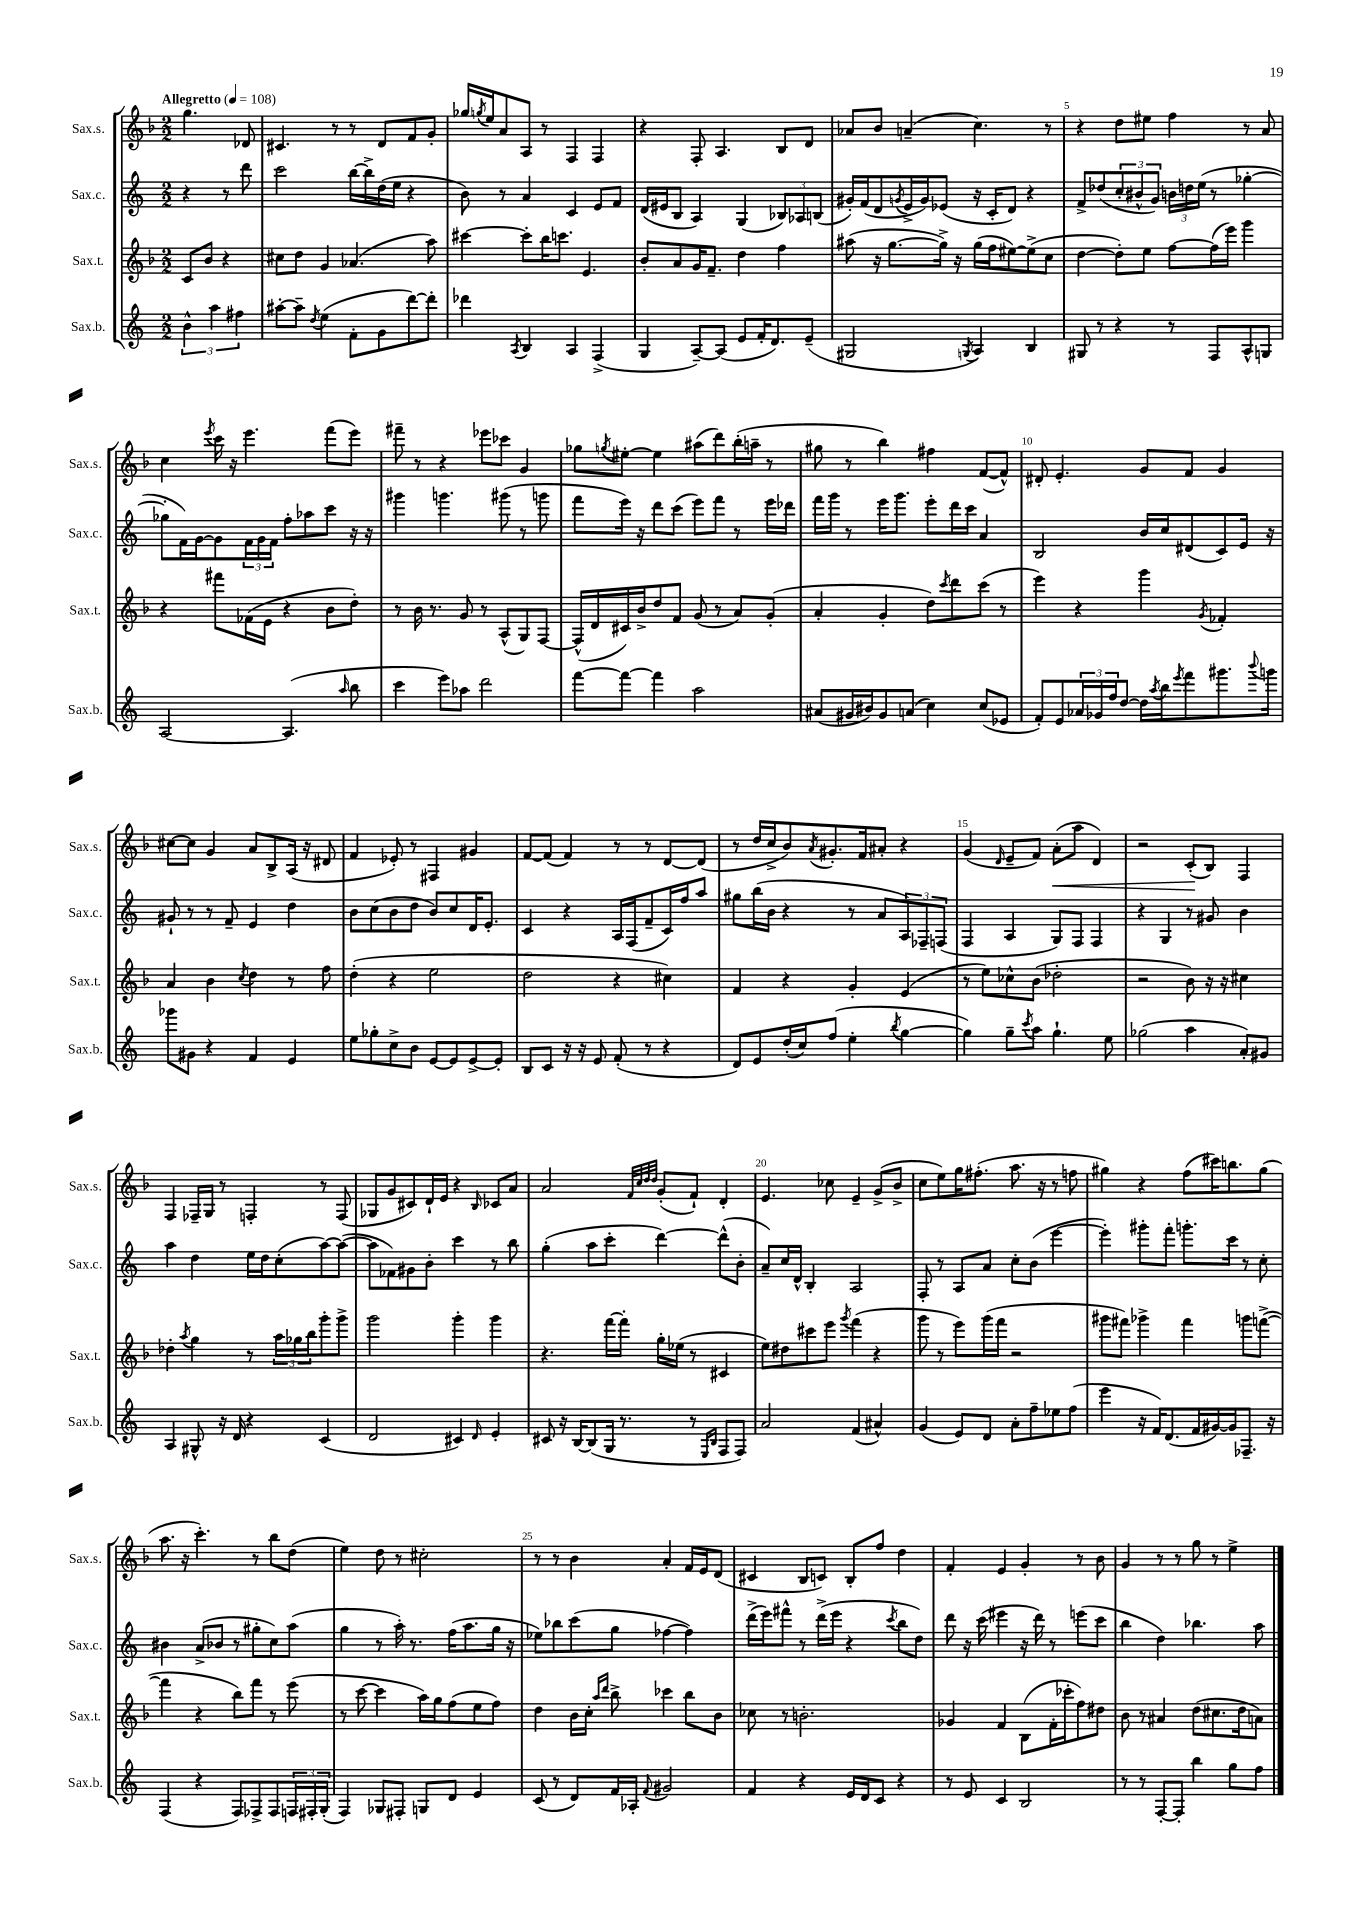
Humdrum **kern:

**kern	**kern	**kern	**kern	**dynam
*part4	*part3	*part2	*part1	*part1
*staff4	*staff3	*staff2	*staff1	*staff1
*I"Sax.b.	*I"Sax.t.	*I"Sax.c.	*I"Sax.s.	*
*I'Sax.b.	*I'Sax.t.	*I'Sax.c.	*I'Sax.s.	*
*clefG2	*clefG2	*clefG2	*clefG2	*
*k[]	*k[b-]	*k[]	*k[b-]	*
*M2/2	*M2/2	*M2/2	*M2/2	*
*MM108	*MM108	*MM108	*MM108	*
=	=	=	=	=
!	!	!	!LO:TX:a:B:t=Allegretto	!
6b^^\	8c/L	4r	4.gg\	.
.	8b-/J	.	.	.
6aa\	.	.	.	.
.	4r	8r	.	.
6ff#X\	.	.	.	.
.	.	8ddd\	8d-X/	.
=1	=1	=1	=1	=1
[8aa#X'\L	8cc#X\L	2ccc\	4.c#X/	.
8aa#~\J]	8dd\J	.	.	.
8qdd/	.	.	.	.
(4ee\	4g/	.	.	.
.	.	.	8r	.
8f'\L	(4.a-X/	[16bb\LL	8r	.
.	.	16bb^\]	.	.
8g\	.	(16dd\	8d/L	.
.	.	16ee\JJ	.	.
[8ddd\)	.	4r	8f/	.
8ddd'\J]	8aa\)	.	8g'/J	.
=2	=2	=2	=2	=2
4ddd-X\	[4ccc#X\	8b\)	16gg-X/LL	.
.	.	.	8qggn/	.
.	.	.	16ee/J	.
.	.	8r	8a/	.
8qA/	.	.	.	.
4B/	8ccc#'\L]	4a/	8A/J	.
.	16bb-\K	.	8r	.
.	8.cccn\J	.	.	.
4A/	.	4c/	4F/	.
.	4.e/	.	.	.
(4F^/	.	8e/L	4F/	.
.	.	8f/J	.	.
=3	=3	=3	=3	=3
4G/	8b-'/L	(16d/LL	4r	.
.	.	16e#X/J	.	.
.	8a/	8B/J	.	.
[8A~/L)	16g/K	4A/)	8F'/	.
.	8.f~/J	.	.	.
(8A/J]	.	.	4.A/	.
8e/L	4dd\	(4G/	.	.
16f'/K	.	.	.	.
8.d/)	.	.	.	.
.	4ff\	12B-X/L)	8B-/L	.
.	.	12A-X/	.	.
(8e~/J	.	.	8d/J	.
.	.	(12Bn/J	.	.
=4	=4	=4	=4	=4
2G#X/	(8aa#X\	16g#X'/LL)	8a-X/L	.
.	.	(16f/J	.	.
.	16r	8d/	8b-/J	.
.	[8.gg\L	.	.	.
.	.	8qgn/	.	.
.	.	16e^/L	(4an~/	.
.	.	16g/J)	.	.
.	16gg^\Jk])	(8e-X/J	.	.
.	16r	.	.	.
8qGn/	.	.	.	.
4A/)	(16gg\LL	16r	4.cc\)	.
.	16ff\J	16c'/KL	.	.
.	[8ee#X\)	8d/J)	.	.
4B/	(8ee#^\]	4r	.	.
.	8cc\J	.	8r	.
=5	=5	=5	=5	=5
8G#X/	[4dd\	8f^/L	4r	.
8r	.	(8dd-X/	.	.
4r	8dd'\L])	12cc'/	8dd\L	.
.	.	12b#X^^/	.	.
.	8ee\J	.	8ee#X\J	.
.	.	12g/J)	.	.
8r	[8ff\L	24bn\LL	4ff\	.
.	.	24ddn\	.	.
.	.	(24ee\JJ	.	.
8F/L	(16ff\L]	8r	.	.
.	16eee\JJ)	.	.	.
8A^^/	4ggg\	[4gg-X'\	8r	.
8Gn/J	.	.	8a/	.
!!LO:LB:g=z
=6	=6	=6	=6	=6
[2A/	4r	8gg-X'\L]	4cc\	.
.	.	16f\L)	.	.
.	.	[16g\J	.	.
.	.	.	8qeee/	.
.	8fff#X\L	8g\]	16ccc\	.
.	.	.	16r	.
.	(16f-X\L	24f\L	4.eee\	.
.	.	24g\	.	.
.	16e\JJ	.	.	.
.	.	24f\JJ	.	.
(4.A/]	4r	8ff'\L	.	.
.	.	8aa-X\	.	.
.	8b-\L	8ccc\J	(8fff\L	.
16qqaa/	.	.	.	.
8bb\	8dd'\J)	16r	8eee\J)	.
.	.	16r	.	.
=7	=7	=7	=7	=7
4ccc\	8r	4ggg#X\	8fff#X~\	.
.	16b-\	.	8r	.
.	8.r	.	.	.
8eee\L)	.	4.gggn\	4r	.
8aa-X\J	8g/	.	.	.
2ddd\	8r	.	8eee-X\L	.
.	(8A^^/L	(8ggg#X\	8ccc-X\J	.
.	8G/)	8r	4g/	.
.	[8F/J	8gggn\	.	.
=8	=8	=8	=8	=8
[8fff\L	(16F^^/LL]	8fff\L	8gg-X\L	.
.	16d/	.	.	.
.	.	.	8qggn/	.
8fff\J_	16c#X/)	16eee\Jk)	[8ee#X'\J	.
.	16b-^/J	16r	.	.
4fff\]	8dd/	8ddd\L	4ee#\]	.
.	8f/J	(8ccc\J	.	.
2aa\	(8g/	8eee\L)	(8aa#X\L	.
.	8r	8fff\J	8ddd\)	.
.	8a/L)	8r	(16bb-'\L	.
.	.	.	16aan~\JJ	.
.	(8g'/J	16eee\LL	8r	.
.	.	16ddd-X\JJ	.	.
=9	=9	=9	=9	=9
(8a#X/L	4a'/	16fff\LL	8gg#X\	.
.	.	16ggg\JJ	.	.
16g#X/L	.	8r	8r	.
16b#X/J)	.	.	.	.
8g#/	4g'/	16eee\KL	4bb-\)	.
.	.	8.ggg\J	.	.
(8an/J	.	.	.	.
4cc\)	8dd\L)	8eee'\L	4ff#X\	.
.	8qccc/	.	.	.
.	8ddd\	16ddd\L	.	.
.	.	16ccc\JJ	.	.
(8cc/L	(8ccc\J	4a/	([8f/L	.
8e-X/J	8r	.	8f^^/J])	.
=10	=10	=10	=10	=10
8f'/L)	4eee\)	2B/	8d#X'/	.
8e/	.	.	4.e'/	.
24a-X/L	4r	.	.	.
24g-X/	.	.	.	.
24ff/J	.	.	.	.
[8dd/J	.	.	.	.
16dd\LL]	4ggg\	16b/LL	8g/L	.
8qaa/	.	.	.	.
16bb\J	.	16cc/J	.	.
8qeee/	.	.	.	.
8fff\	.	(8d#X/	8f/J	.
.	8qg/	.	.	.
8.ggg#X\	4f-X'/	8c/)	4g/	.
.	.	16e/Jk	.	.
8qqbbb/	.	.	.	.
16gggn\Jk	.	16r	.	.
!!LO:LB:g=z
=11	=11	=11	=11	=11
8ggg-X\L	4a/	8g#X`/	[8cc#X\L	.
8g#X\J	.	8r	8cc#\J]	.
4r	4b-\	8r	4g/	.
.	.	8f~/	.	.
.	8qcc/	.	.	.
4f/	4dd\	4e/	8a/L	.
.	.	.	8B-^/	.
4e/	8r	4dd\	(16A/Jk	.
.	.	.	16r	.
.	8ff\	.	8d#X/	.
=12	=12	=12	=12	=12
8ee\L	(4dd'\	8b\L	4f/	.
8gg-X'\	.	(8cc\	.	.
8cc^\	4r	8b\	8e-X'/)	.
8b\J	.	8dd\J	8r	.
[8e/L	2ee\	8b/L)	4F#X/	.
8e/]	.	8cc/	.	.
[8e^/	.	16d/K	4g#X/	.
.	.	8.e'/J	.	.
8e'/J]	.	.	.	.
=13	=13	=13	=13	=13
8B/L	2dd\	4c/	[8f/L	.
8c/J	.	.	(8f/J]	.
16r	.	4r	4f/)	.
16r	.	.	.	.
8e/	.	.	.	.
(8f'/	4r	16A/LL	8r	.
.	.	(16F/J	.	.
8r	.	8f~/	8r	.
4r	4cc#X\)	16c/L)	[8d/L	.
.	.	16ff/J	.	.
.	.	8aa/J	(8d/J]	.
=14	=14	=14	=14	=14
8d/L)	4f/	8gg#X\L	8r	.
8e/	.	(16bb\L	16dd/LL	.
.	.	16b\JJ	16cc^/J	.
(16dd'/L	4r	4r	8b-/)	.
16cc/J)	.	.	.	.
.	.	.	8qa/	.
(8ff/J	.	.	8.g#X'/	.
4ee'\	4g'/	8r	.	.
.	.	.	16f/k	.
.	.	8a/L	8a#X'/J	.
8qbb/	.	.	.	.
[4gg\	(4e/	12A/)	4r	.
.	.	12F-X~/	.	.
.	.	(12Fn/J	.	.
=15	=15	=15	=15	=15
4gg\])	8r	4F/	(4g/	.
.	8ee\L)	.	.	.
.	.	.	16qqd/	.
8gg~\L	8cc-X^^\	4A/	8e~/L	.
8qccc/	.	.	.	.
8aa\J	(8b-\J	.	8f/J)	.
!	!	!	!	!LO:HP:b
4.gg`\	2dd-X'\	8G/L)	(8a'\L	<
.	.	8F/J	8aa\J	.
.	.	4F/	4d/)	.
8ee\	.	.	.	.
=16	=16	=16	=16	=16
(2gg-X\	2r	4r	2r	.
.	.	4G/	.	.
4aa\	8b-\)	8r	(8c'/L	.
.	16r	8g#X/	8B-/J)	[
.	16r	.	.	.
8a'/L)	4cc#X\	4b\	4F/	.
8g#X/J	.	.	.	.
!!LO:LB:g=z
=17	=17	=17	=17	=17
4A/	4dd-X'\	4aa\	4F/	.
.	8qaa/	.	.	.
8G#X^^/	4gg\	4dd\	16F-X~/LL	.
.	.	.	16G/JJ	.
16r	.	.	8r	.
16d/	.	.	.	.
4r	8r	16ee\LL	4Fn'/	.
.	.	16dd\J	.	.
.	24aa\LL	(8cc'\	.	.
.	24gg-X\	.	.	.
.	24bb-\J	.	.	.
(4c/	8ggg'\	[8aa\)	8r	.
.	8ggg^\J	(8aa\J_	(8F/	.
=18	=18	=18	=18	=18
2d/	2ggg\	8aa\L]	8G-X/L	.
.	.	8f-X\)	8g/	.
.	.	8g#X\	8c#X/)	.
.	.	8b'\J	16d`/L	.
.	.	.	16e/JJ	.
4c#X/)	4ggg'\	4ccc\	4r	.
16qqd/	.	.	16qqB-/	.
4e'/	4ggg\	8r	8c-X/L	.
.	.	8bb\	8a/J	.
=19	=19	=19	=19	=19
8c#X/	4.r	(4gg'\	2a/	.
16r	.	.	.	.
[16B/KL	.	.	.	.
(8B/]	.	8aa\L	.	.
16G/Jk	[16fff\LL	8ccc'\J	.	.
8.r	16fff'\JJ]	.	.	.
.	.	.	32qqf/LLL	.
.	.	.	32qqcc/	.
.	.	.	32qqdd/	.
.	.	.	32qqdd/JJJ	.
.	16gg'\LL	[4ddd\)	(8g'/L	.
.	(16ee-X\JJ	.	.	.
8r	8r	.	8f`/J)	.
16qqE/LL	.	.	.	.
16qqB/JJ	.	.	.	.
8F/L	4c#X/	(8ddd^^\L]	4d'/	.
8F/J)	.	8b'\J	.	.
=20	=20	=20	=20	=20
2a/	8ee\L)	8a~/L)	4.e/	.
.	8dd#X\	16cc/L	.	.
.	.	16d^^/JJ	.	.
.	8ccc#X\	4B'/	.	.
.	8eee\J	.	8cc-X\	.
.	8qggg/	.	.	.
(4f/	(4fff\	2A/	4e~/	.
4a#X^^/)	4r	.	(8g^/L	.
.	.	.	8b-^/J	.
=21	=21	=21	=21	=21
(4g/	8ggg\	8F'/	8cc\L	.
.	8r	8r	8ee\)	.
8e/L)	8eee\L)	8A/L	16gg\K	.
.	.	.	(8.ff#X'\J	.
8d/J	(16ggg\L	8a/J	.	.
.	16fff\JJ	.	.	.
8a'\L	2r	8cc'\L	8.aa\	.
8ff~\	.	(8b\J	.	.
.	.	.	16r	.
8ee-X\	.	[4eee\	8r	.
(8ff\J	.	.	8ffn\	.
=22	=22	=22	=22	=22
4eee\	8ggg#X\L	4eee'\])	4gg#X\)	.
.	8fff#X\J)	.	.	.
16r	4ggg-X^\	8ggg#X'\L	4r	.
16f/KL)	.	.	.	.
(8.d/	.	8fff'\J	.	.
.	4fff#\	8.gggn'\L	(8ff\L	.
16f/L	.	.	.	.
[16g#X/)	.	.	16ccc#X\K)	.
16g#/J]	.	16ccc\Jk	8.bbn\	.
8.F-X~/J	8gggn\L	8r	.	.
.	([8fffn^\J	8cc'\	(8gg#\J	.
16r	.	.	.	.
!!LO:LB:g=z
=23	=23	=23	=23	=23
(4F/	4fff\]	4b#X\	8.aa\	.
.	.	.	16r	.
4r	4r	(8a^/L	4.ccc'\)	.
.	.	8b-X/J	.	.
8F/L)	8bb-\L)	8r	.	.
8F-X^/	8fff\J	8gg#X'\L	8r	.
8F-/	8r	8cc\)	8bb-\L	.
24Fn/L	(8eee\	(8aa\J	(8dd\J	.
24F#X'/	.	.	.	.
(24G'/JJ	.	.	.	.
=24	=24	=24	=24	=24
4F/)	8r	4gg\	4ee\)	.
.	[8ccc\	.	.	.
8G-X/L	4ccc\]	8r	8dd\	.
8F#X'/J	.	16aa'\)	8r	.
.	.	8.r	.	.
8Gn/L	16aa\LL)	.	2cc#X'\	.
.	16gg\J	.	.	.
8d/J	(8ff\	(16ff\KL	.	.
.	.	8.aa\	.	.
4e/	8ee\	.	.	.
.	8ff\J)	16gg\Jk	.	.
.	.	16r	.	.
=25	=25	=25	=25	=25
(8c/	4dd\	8ee-X\L)	8r	.
8r	.	8bb-X\	8r	.
8d/L)	16b-\LL	(8ccc\	4b-\	.
.	16cc'\JJ	.	.	.
.	16qqaa/LL	.	.	.
.	16qqddd/JJ	.	.	.
16f/L	8bb-^\	8gg\J	.	.
16A-X'/JJ	.	.	.	.
8qqf/	.	.	.	.
2g#X/	4ccc-X\	[4ff-X\	4a'/	.
.	8bb-\L	4ff-\])	16f/LL	.
.	.	.	16e/J	.
.	8b-\J	.	(8d/J	.
=26	=26	=26	=26	=26
4f/	8cc-X\	(16ddd^\LL	4c#X/	.
.	.	16eee\J)	.	.
.	8r	8fff#X^^\J	.	.
4r	2.bn'\	8r	8B-/L	.
.	.	(16ddd^\LL	8cn/J)	.
.	.	16eee\JJ	.	.
16e/LL	.	4r	8B-'/L	.
16d/J	.	.	.	.
8c/J	.	.	8ff/J	.
.	.	8qccc/	.	.
4r	.	8bb\L	4dd\	.
.	.	8dd\J)	.	.
=27	=27	=27	=27	=27
8r	4g-X/	8ddd\	4f'/	.
8e/	.	16r	.	.
.	.	(16ccc\	.	.
4c/	4f/	4eee#X\	4e/	.
2B/	(8B-\L	16r	4g'/	.
.	.	16ddd\)	.	.
.	16f'\L	8r	.	.
.	16ccc-X'\J	.	.	.
.	8ff\)	(8eeen\L	8r	.
.	8dd#X\J	8ccc\J	8b-\	.
=28	=28	=28	=28	=28
8r	8b-\	4bb\	4g/	.
8r	8r	.	.	.
[8F'/L	4a#X/	4dd\)	8r	.
8F'/J]	.	.	8r	.
4bb\	(8dd\L	4.bb-X\	8gg\	.
.	8.cc#X\	.	8r	.
8gg\L	.	.	4ee^\	.
.	16dd\k	.	.	.
8ff\J	8an\J)	8aa\	.	.
==	==	==	==	==
*-	*-	*-	*-	*-
